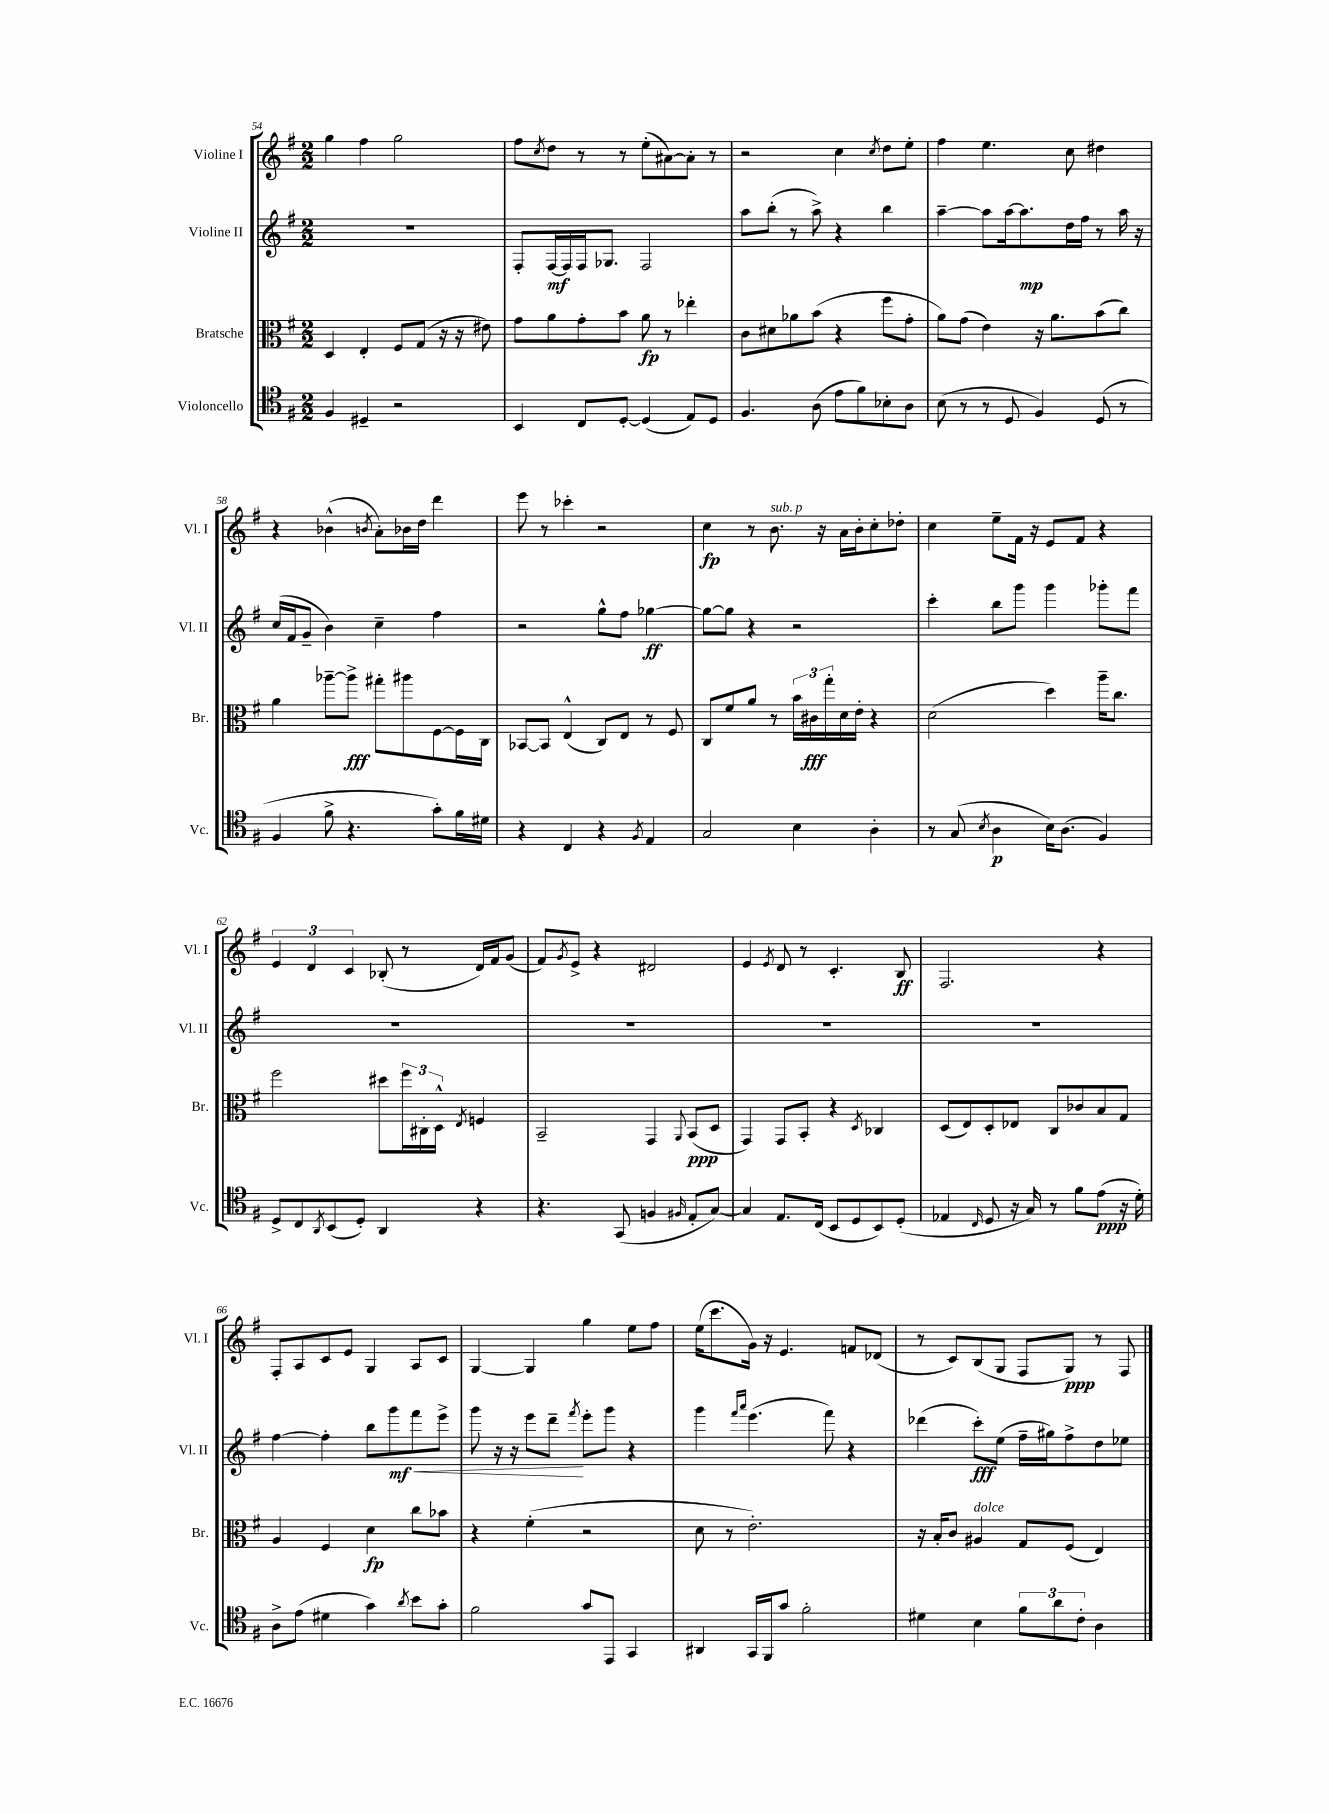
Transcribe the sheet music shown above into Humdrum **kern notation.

**kern	**kern	**kern	**kern
*staff4	*staff3	*staff2	*staff1
*clefC4	*clefC3	*clefG2	*clefG2
*k[f#]	*k[f#]	*k[f#]	*k[f#]
*M2/2	*M2/2	*M2/2	*M2/2
4F#/	4D/	1r	4gg\
4D#~/	4E'/	.	4ff#\
2r	8F#/L	.	2gg\
.	(8G/J	.	.
.	16r	.	.
.	16r	.	.
.	8e#\)	.	.
=	=	=	=
4BB/	8g\L	8F#'/L	8ff#\L
.	.	.	8qcc/
.	8a\	[16F#/L	8dd\J
.	.	16F#/]	.
8C/L	8g'\	16F#/J	8r
.	.	8.G-/J	.
[8D'/J	8b\J	.	8r
(4D/]	8a\	2F#/	(8ee'\L
.	8r	.	[8a#\)
8E/L)	4ee-'\	.	8a#'\]J
8D/J	.	.	8r
=	=	=	=
4.F#/	8c\L	8aa\L	2r
.	8d#\	(8bb'\J	.
.	8a-\	8r	.
(8A\	(8b\J	8aa^\)	.
8e\L	4r	4r	4cc\
8f#\)	.	.	.
.	.	.	8qcc/
8B-'\	8ff#\L	4bb\	8dd\L
8A\J	8g'\J	.	8ee'\J
=	=	=	=
(8B\	8a\L)	[4aa~\	4ff#\
8r	(8g\J	.	.
8r	4e\)	8aa\]L	4.ee\
8D/	.	[16aa\k	.
.	.	8.aa\]	.
4F#/)	16r	.	.
.	8.a\L	.	.
.	.	16dd\L	8cc\
.	.	16ff#\JJ	.
(8D/	(8b\	8r	4dd#\
8r	8cc\J)	16aa\	.
.	.	16r	.
=	=	=	=
4F#/	4a\	(16cc/LL	4r
.	.	16f#/J	.
.	.	8g~/J	.
8f#^\	[8aa-~\L	4b\)	(4b-^^\
4.r	8aa-^\]J	.	.
.	.	.	8qb/
.	8gg#'\L	4cc~\	8a'\L)
.	8aa#\	.	16b-\L
.	.	.	16dd\JJ
8g'\L)	[8F#\	4ff#\	4ddd\
16f#\L	16F#\]L	.	.
16d#\JJ	16C\JJ	.	.
=	=	=	=
4r	[8BB-/L	2r	8eee\
.	8BB-/]J	.	8r
4C/	(4E^^/	.	4ccc-'\
4r	8C/L)	8gg^^\L	2r
.	8E/J	8ff#\J	.
8qF#/	.	.	.
4E/	8r	[4gg-\	.
.	8F#/	.	.
=	=	=	=
2G/	8C/L	8gg-\_L	4cc\
.	8f#/	8gg-\]J	.
.	8a/J	4r	8r
.	8r	.	8.b\
4B\	24b\LL	2r	.
.	24c#\	.	.
.	.	.	16r
.	24gg'\	.	.
.	16d\	.	16a\LL
.	16e'\JJ	.	16b'\J
4A'\	4r	.	8cc'\
.	.	.	8dd-'\J
=	=	=	=
8r	(2d\	4ccc'\	4cc\
(8G/	.	.	.
8qB/	.	.	.
4A\	.	8bb\L	8ee~\L
.	.	8ggg\J	16f#\Jk
.	.	.	16r
16B\LK)	4dd\)	4ggg\	8e/L
(8.A\J	.	.	.
.	.	.	8f#/J
4F#/)	16aa~\LK	8ggg-'\L	4r
.	8.cc\J	.	.
.	.	8fff#\J	.
=	=	=	=
8D^/L	2ff#\	1r	6e/
8C/	.	.	.
.	.	.	6d/
8qAA/	.	.	.
(8BB/	.	.	.
.	.	.	6c/
8D'/J)	.	.	.
4AA/	8dd#\L	.	(8B-'/
.	24ff#\L	.	8r
.	24C#'\	.	.
.	24D^^\JJ	.	.
.	8qE/	.	.
4r	4F/	.	16d/LL)
.	.	.	16f#/J
.	.	.	(8g/J
=	=	=	=
4.r	2BB~/	1r	8f#/L)
.	.	.	8qg/
.	.	.	8e^/J
.	.	.	4r
(8GG/	.	.	.
4F/	4GG/	.	2d#/
16qqF#/	8qqAA/	.	.
8E'/L	(8BB/L	.	.
[8G/J)	8D/J	.	.
=	=	=	=
4G/]	4GG/)	1r	4e/
.	.	.	8qe/
8.E/L	8GG/L	.	8d/
.	8BB'/J	.	8r
(16C/Jk	.	.	.
8BB/L	4r	.	4.c'/
8D/	.	.	.
.	8qD/	.	.
8BB/)	4C-/	.	.
(8D'/J	.	.	8B/
=	=	=	=
4E-/	(8D/L	1r	2.F#/
.	8E/)	.	.
16qqC/	.	.	.
8D/	8D'/	.	.
16r	8E-/J	.	.
16G/)	.	.	.
8r	8C/L	.	.
8f#\L	8c-/	.	.
(8e\J	8B/	.	4r
16r	8G/J	.	.
16d'\)	.	.	.
=	=	=	=
8A^\L	4A/	[4ff#\	8F#'/L
(8e\J	.	.	8A/
4d#\	4F#/	4ff#'\]	8c/
.	.	.	8e/J
4g\)	4d\	8bb\L	4G/
.	.	8ggg\	.
8qa/	.	.	.
8b\L	8cc\L	8fff#\	8A/L
8g'\J	8b-\J	8eee^\J	8c/J
=	=	=	=
2f#\	4r	8ggg\	[4G/
.	.	16r	.
.	.	16r	.
.	(4f#'\	8eee\L	4G/]
.	.	8ddd~\J	.
.	.	8qfff#/	.
8g/L	2r	8eee'\L	4gg\
8EE/J	.	8ggg\J	.
4GG/	.	4r	8ee\L
.	.	.	8ff#\J
=	=	=	=
4AA#/	8d\	4ggg\	(16ee\LK
.	.	.	8.ccc\
.	8r	.	.
.	.	16qqfff#/LL	.
.	.	16qqaaa/JJ	.
16GG/LL	2.e'\)	(4.eee\	16g\Jk)
16FF#/J	.	.	16r
8g/J	.	.	4.e/
2f#'\	.	.	.
.	.	8fff#\)	.
.	.	4r	8f/L
.	.	.	(8d-/J
=	=	=	=
4d#\	16r	(4ddd-\	8r
.	16B'/LK	.	.
.	8c/J	.	8c/L)
4B\	4A#/	8ccc'\L)	(8B/
.	.	(8ee\J	8G/J
12f#\L	8G/L	16ff#~\LL	8F#/L
.	.	16gg#\J)	.
12a\	.	.	.
.	(8F#/J	8ff#^\	8G/J)
12c'\J	.	.	.
4A\	4E/)	8dd\	8r
.	.	8ee-\J	8F#/
==	==	==	==
*-	*-	*-	*-
